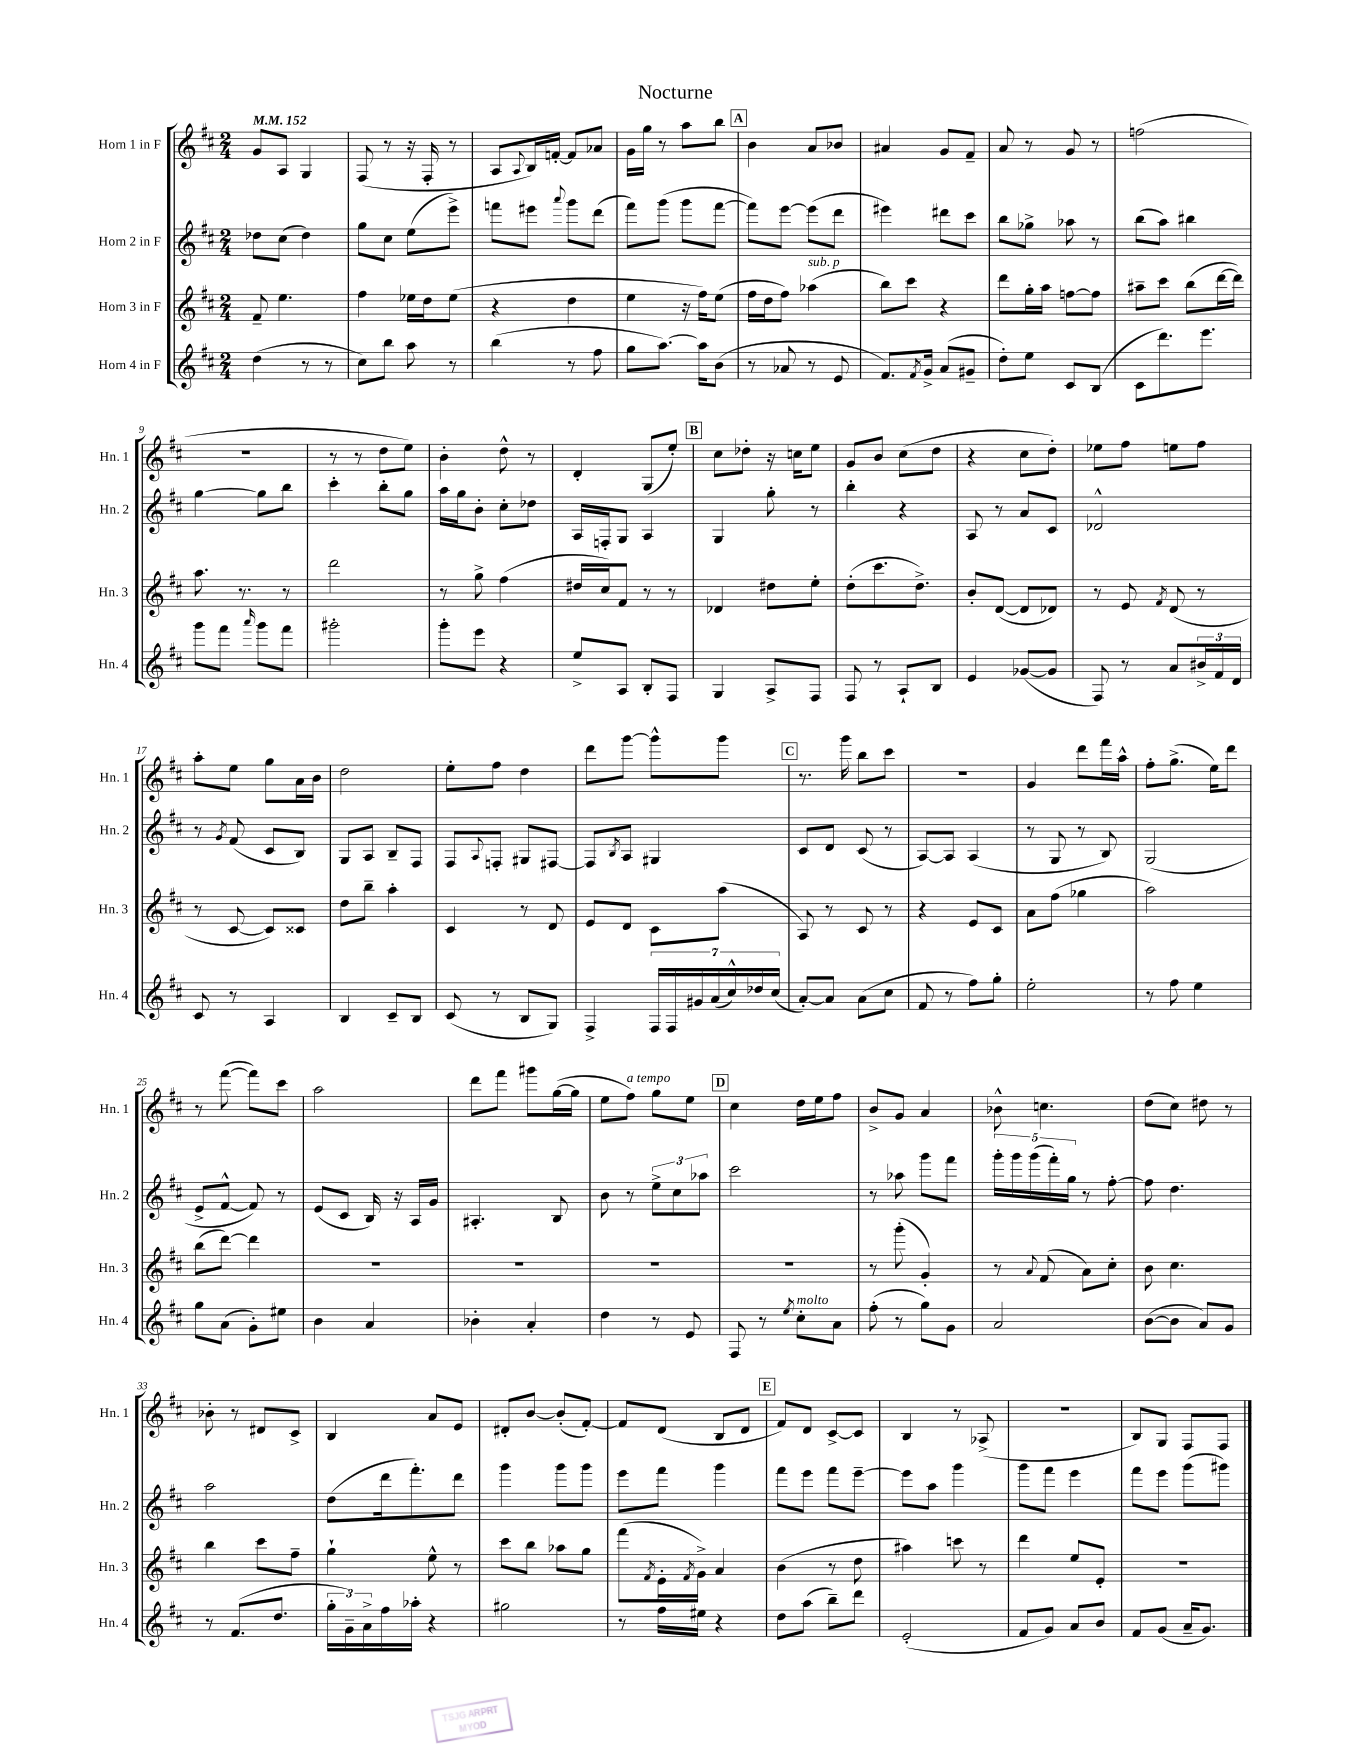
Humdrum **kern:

**kern	**kern	**kern	**kern
*part4	*part3	*part2	*part1
*staff4	*staff3	*staff2	*staff1
*I"Horn 4 in F	*I"Horn 3 in F	*I"Horn 2 in F	*I"Horn 1 in F
*I'Hn. 4	*I'Hn. 3	*I'Hn. 2	*I'Hn. 1
*clefG2	*clefG2	*clefG2	*clefG2
*k[f#c#]	*k[f#c#]	*k[f#c#]	*k[f#c#]
*M2/4	*M2/4	*M2/4	*M2/4
*MM152	*MM152	*MM152	*MM152
=1	=1	=1	=1
(4dd\	8f#~/	8dd-X\L	8g/L
.	4.ee\	(8cc#\J	8A/J
8r	.	4dd-\)	4G/
8r	.	.	.
=2	=2	=2	=2
8cc#\L)	4ff#\	8gg\L	(8F#/
8bb\J	.	8cc#\J	8r
8aa\	16ee-X\LL	(8ee\L	16r
.	16dd\J	.	16F#'/
8r	(8ee-\J	8eee^\J)	8r
=3	=3	=3	=3
(4bb\	4r	8fffn\L	8A/L
.	.	.	8qqA/
.	.	8eee#X\J	16B/L)
.	.	.	[16fn'/JJ
.	.	8qqaaa/	.
8r	4dd\	8ggg\L	8f/L]
8ff#\	.	(8ddd\J	8a-X/J
=4	=4	=4	=4
8gg\L	4ee\	8fff#\L)	16g\LL
.	.	.	16gg\JJ
[8.aa\J)	.	(8ggg\J	8r
.	16r	8ggg\L	8aa\L
16aa\KL]	16ff#\KL)	.	.
(8b\J	(8ee\J	[8fff#\J	8bb\J
!!LO:REH:place=s1:t=A
=5	=5	=5	=5
8r	16ff#\LL	8fff#\L])	4b\
.	16dd\J	.	.
8a-X/	8ff#\J)	[8eee\J	.
!	!LO:TX:a:i:t=sub. p	!	!
8r	(4aa-X\	(8eee\L]	8a/L
8e/	.	8ddd\J	8b-X/J
=6	=6	=6	=6
8.f#/L)	8bb\L)	4eee#X\)	4a#X/
.	8ccc#\J	.	.
8qf#/	.	.	.
16g^/Jk	.	.	.
(8a/L	4r	8ddd#X\L	8g/L
8g#X~/J	.	8ccc#\J	8f#~/J
=7	=7	=7	=7
8dd'\L)	8ddd\L	8bb\L	8a/
8ee\J	16gg'\L	8gg-X^\J	8r
.	16aa\JJ	.	.
8c#/L	[8ffn\L	8aa-X\	8g/
(8B/J	8ff\J]	8r	8r
=8	=8	=8	=8
8c#\L	8aa#X~\L	(8bb\L	(2ffn\
8.ddd\)	8ccc#\J	8aa\J)	.
.	(8bb\L	4bb#X\	.
8.eee\J	.	.	.
.	[16ddd\L	.	.
.	16ddd\JJ])	.	.
!!LO:LB:g=z
=9	=9	=9	=9
8ggg\L	8.aa\	[4gg\	2r
8fff#\J	.	.	.
.	8.r	.	.
16qqaaa/	.	.	.
8ggg\L	.	8gg\L]	.
8fff#\J	8r	8bb\J	.
=10	=10	=10	=10
2ggg#X'\	2ddd\	4ccc#'\	8r
.	.	.	8r
.	.	8bb'\L	8dd\L
.	.	8gg\J	8ee\J)
=11	=11	=11	=11
8ggg'\L	8r	16aa\LL	4b'\
.	.	16gg\J	.
8eee\J	8gg^\	8b'\J	.
4r	(4ff#\	8cc#'\L	8dd^^\
.	.	8dd-X\J	8r
=12	=12	=12	=12
8ee^/L	16dd#X/LL	16A/LL	4d'/
.	16cc#/J)	16Fn'/J	.
8A/J	8f#/J	8G/J	.
8B'/L	8r	4A/	(8G/L
8F#/J	8r	.	8ee'/J)
!!LO:REH:place=s1:t=B
=13	=13	=13	=13
4G/	4d-X/	4G/	8cc#\L
.	.	.	8dd-X'\J
8A^/L	8dd#X\L	8gg'\	16r
.	.	.	16ccn\KL
8F#/J	8ee'\J	8r	8ee\J
=14	=14	=14	=14
8F#/	(8dd'\L	4bb'\	8g/L
8r	8.ccc#\	.	8b/J
8A`/L	.	4r	(8cc#\L
.	8.dd^\J)	.	.
8B/J	.	.	8dd\J
=15	=15	=15	=15
4e/	8b'/L	8A/	4r
.	([8d/J	8r	.
([8g-X/L	8d/L]	8a/L	8cc#\L
8g-/J]	8d-X/J)	8c#/J	8dd'\J)
=16	=16	=16	=16
8F#/)	8r	2d-X^^/	8ee-X\L
8r	8e/	.	8ff#\J
.	8qf#/	.	.
8a/L	(8d/	.	8een\L
24b#X^/L	8r	.	8ff#\J
24f#/	.	.	.
24d/JJ	.	.	.
!!LO:LB:g=z
=17	=17	=17	=17
8c#/	8r	8r	8aa'\L
.	.	8qg/	.
8r	[8c#/	(8f#/	8ee\J
4A/	8c#/L])	8c#/L	8gg\L
.	8c##X/J	8B/J)	16a\L
.	.	.	16b\JJ
=18	=18	=18	=18
4B/	8dd\L	8G/L	2dd\
.	8bb~\J	8A/J	.
8c#~/L	4aa'\	8B~/L	.
8B/J	.	8F#/J	.
=19	=19	=19	=19
(8c#/	4c#/	8F#/L	8ee'\L
.	.	8qqA/	.
8r	.	8Fn'/J	8ff#\J
8B/L	8r	8G#X/L	4dd\
8G/J)	8d/	[8F#X/J	.
=20	=20	=20	=20
4F#^/	8e/L	8F#/L]	8ddd\L
.	.	8qB/	.
.	8d/J	8A/J	[8ggg\J
28F#/LL	8c#\L	4G#X/	8ggg^^\L]
28F#/	.	.	.
28g#X/	.	.	.
(28a/	.	.	.
.	(8aa\J	.	8ggg\J
28cc#^^/)	.	.	.
28dd-X/	.	.	.
(28cc#/JJ	.	.	.
!!LO:REH:place=s1:t=C
=21	=21	=21	=21
[8a'/L)	8A/)	8c#/L	8.r
8a/J]	8r	8d/J	.
.	.	.	16ggg\
(8a\L	8c#/	(8c#/	8bb\L
8cc#\J	8r	8r	8ccc#\J
=22	=22	=22	=22
8f#/	4r	[8A/L)	2r
8r	.	8A/J]	.
8ff#\L)	8e/L	(4A/	.
8gg'\J	8c#/J	.	.
=23	=23	=23	=23
2ee'\	8a\L	8r	4g/
.	(8ff#\J	8G/	.
.	4gg-X\	8r	8ddd\L
.	.	8B/)	16fff#\L
.	.	.	16aa^^\JJ
=24	=24	=24	=24
8r	2aa\)	(2G/	8ff#'\L
8ff#\	.	.	(8.gg^\J
4ee\	.	.	.
.	.	.	16ee\KL)
.	.	.	8ddd\J
!!LO:LB:g=z
=25	=25	=25	=25
8gg\L	(8bb\L	8e^/L	8r
(8a\J	[8ddd\J)	[8f#^^/J	([8fff#\
8g'\L)	4ddd\]	8f#/])	8fff#\L])
8ee#X\J	.	8r	8ccc#\J
=26	=26	=26	=26
4b\	2r	(8e/L	2aa\
.	.	8c#/J	.
4a/	.	16B/)	.
.	.	16r	.
.	.	16A/LL	.
.	.	16g/JJ	.
=27	=27	=27	=27
4b-X'\	2r	4.A#X'/	8ddd\L
.	.	.	8fff#\J
4a'/	.	.	8ggg#X\L
.	.	8B/	([16gg\L
.	.	.	16gg\JJ]
=28	=28	=28	=28
4dd\	2r	8b\	8ee\L
!	!	!	!LO:TX:a:i:t=a tempo
.	.	8r	8ff#\J)
8r	.	12ee^\L	8gg\L
.	.	12cc#\	.
8e/	.	.	8ee\J
.	.	12aa-X\J	.
!!LO:REH:place=s1:t=D
=29	=29	=29	=29
8F#/	2r	2ccc#\	4cc#\
8r	.	.	.
8qee/	.	.	.
!LO:TX:a:i:t=molto	!	!	!
8cc#'\L	.	.	16dd\LL
.	.	.	16ee\J
8a\J	.	.	8ff#\J
=30	=30	=30	=30
(8ff#'\	8r	8r	8b^/L
8r	(8ggg'\	8aa-X\	8g/J
8gg\L)	4g'/)	8ggg\L	4a/
8g\J	.	8fff#\J	.
=31	=31	=31	=31
2a/	8r	20ggg'\LL	8b-X^^\
.	.	20ggg\	.
.	.	(20ggg\	.
.	8qqa/	.	.
.	(8f#/	.	4.ccn\
.	.	20fff#'\)	.
.	.	20gg\JJ	.
.	8a\L)	8r	.
.	8cc#'\J	[8ff#'\	.
=32	=32	=32	=32
([8b\L	8b\	8ff#\]	(8dd\L
8b\J]	4.cc#\	4.dd\	8cc#\J)
8a/L)	.	.	8dd#X\
8g/J	.	.	8r
!!LO:LB:g=z
=33	=33	=33	=33
8r	4bb\	2aa\	8b-X'\
(8.f#/L	.	.	8r
.	8ccc#\L	.	8d#X/L
8.dd/J	.	.	.
.	8ff#~\J	.	8c#^/J
=34	=34	=34	=34
24gg'\LL	4gg`\	(8dd\L	4B/
24g~\)	.	.	.
24a^\	.	.	.
16ff#\	.	16ddd\k	.
16aa-X'\JJ	.	8.fff#'\)	.
4r	8ee^^\	.	8a/L
.	8r	8ddd\J	8e/J
=35	=35	=35	=35
2gg#X\	8ccc#\L	4ggg\	8d#X'/L
.	8bb\J	.	[8b/J
.	8aa-X\L	8ggg\L	(8b'/L]
.	8gg\J	8ggg\J	[8f#'/J)
=36	=36	=36	=36
8r	(8fff#\L	8eee\L	8f#/L]
.	8qf#/	.	.
16ff#\LL	16e'\L	8fff#\J	(8d/J
.	8qf#/	.	.
16ee#X\JJ	16g^\JJ)	.	.
4r	4a/	4ggg\	8B/L
.	.	.	8d/J
!!LO:REH:place=s1:t=E
=37	=37	=37	=37
8dd\L	(4b\	8fff#\L	8f#/L)
(8aa\J	.	8eee\J	8d/J
8bb~\L)	8r	8fff#\L	[8c#^/L
8ddd\J	8dd\	[8eee~\J	8c#/J]
=38	=38	=38	=38
(2e'/	4aa#X\)	8eee\L]	4B/
.	.	8aa\J	.
.	8cccn\	4ggg\	8r
.	8r	.	(8A-X^/
=39	=39	=39	=39
8f#/L	4ddd\	8ggg\L	2r
8g/J)	.	8fff#\J	.
8a/L	8ee/L	4eee\	.
8b/J	8e'/J	.	.
=40	=40	=40	=40
8f#/L	2r	8fff#\L	8B/L)
(8g/J	.	8eee\J	8G/J
16a~/KL	.	(8ggg\L	8F#/L
8.g/J)	.	.	.
.	.	8ggg#X\J)	8F#/J
==	==	==	==
*-	*-	*-	*-
